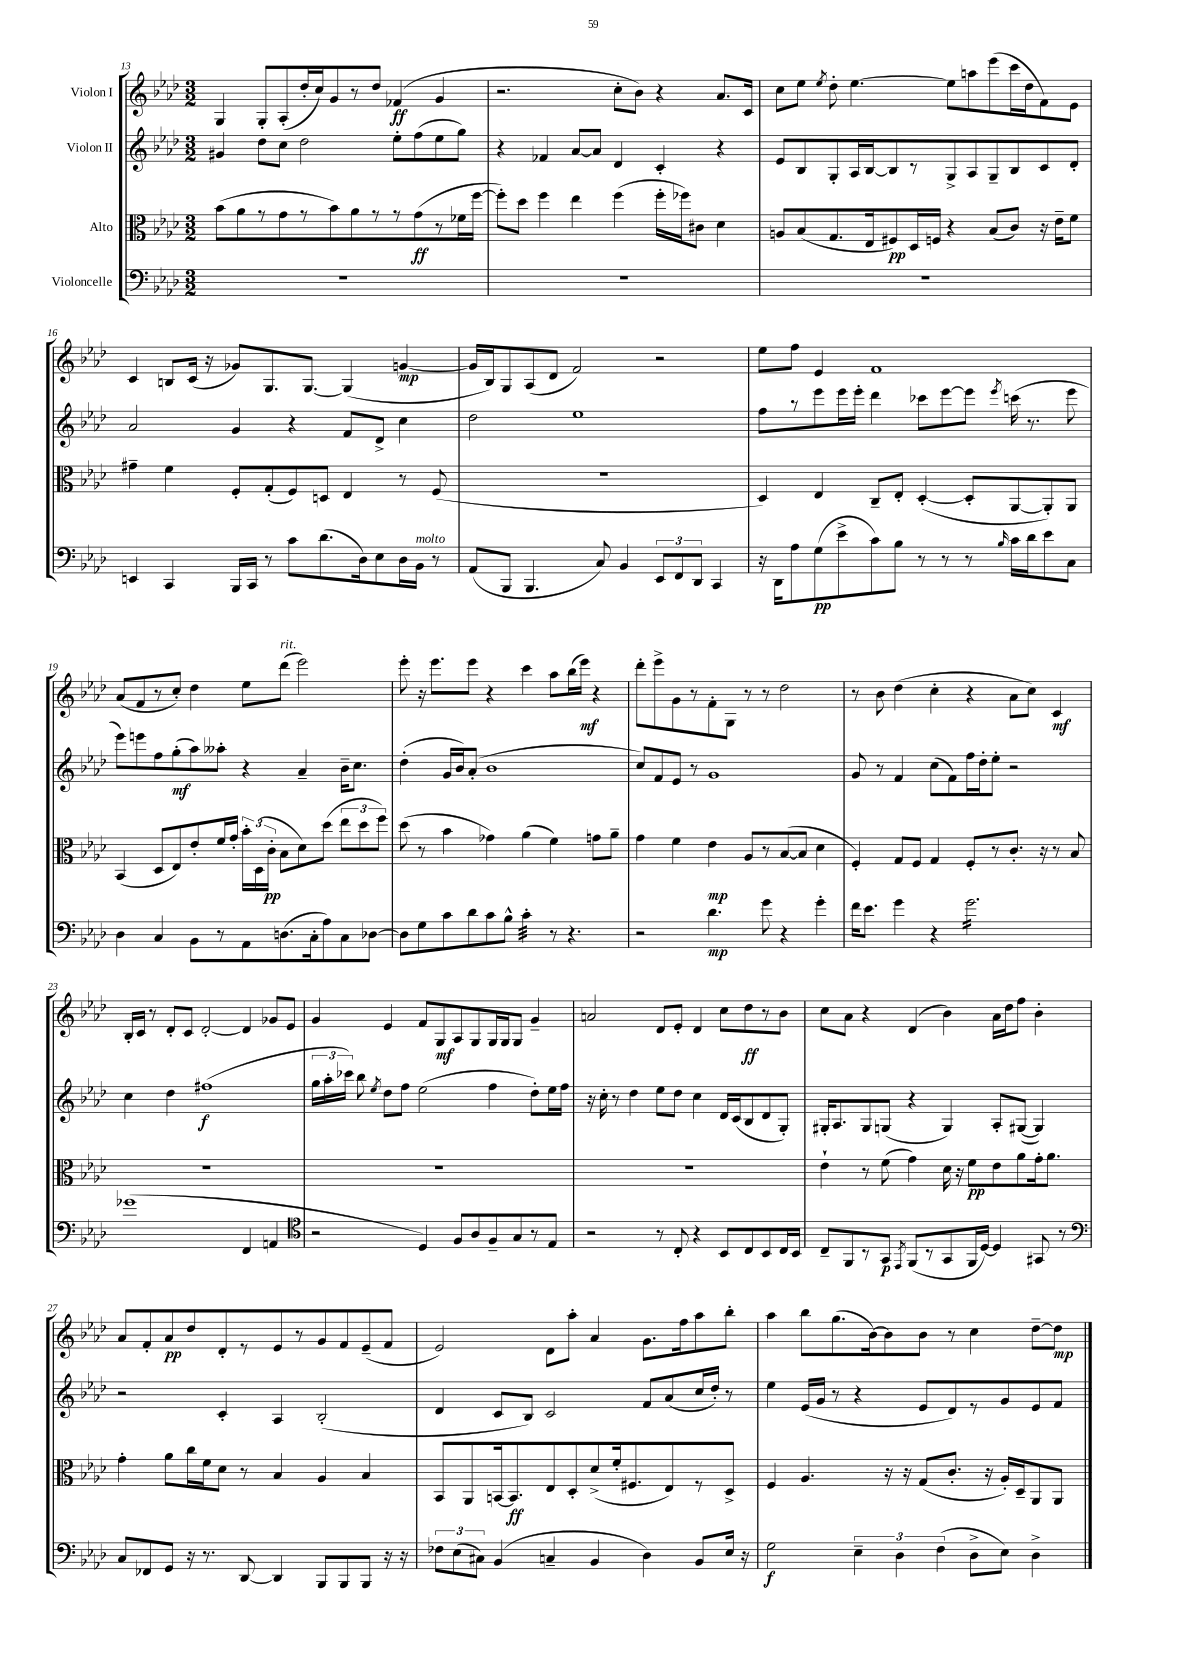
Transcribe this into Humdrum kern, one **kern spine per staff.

**kern	**kern	**kern	**kern
*staff4	*staff3	*staff2	*staff1
*clefF4	*clefC3	*clefG2	*clefG2
*k[b-e-a-d-]	*k[b-e-a-d-]	*k[b-e-a-d-]	*k[b-e-a-d-]
*M3/2	*M3/2	*M3/2	*M3/2
1.r	(8b-	4g#	4G
.	8a-	.	.
.	8r	8dd-	8G'
.	8g	8cc	(8A-'
.	8r	2dd-	16dd-'
.	.	.	16cc)
.	8b-)	.	8g
.	8a-	.	8r
.	8r	.	8dd-
.	8r	8ee-'	(4f-
.	(8g	(8ff	.
.	8r	8ee-	4g
.	16f-	8gg)	.
.	[16ff	.	.
=	=	=	=
1.r	8ff'])	4r	2.r
.	8dd-	.	.
.	4ff	4f-	.
.	4ee-	[8a-	.
.	.	8a-]	.
.	(4ff	4d-	8cc'
.	.	.	8b-)
.	16ff'	4c'	4r
.	16ff-)	.	.
.	8c#	.	.
.	4d-	4r	8.a-
.	.	.	16c
=	=	=	=
1.r	8A	8e-	8cc
.	(8B-	8B-	8ee-
.	.	.	8qee-
.	8.G	8G'	8dd-'
.	.	16A-	[4.ee-
.	16E-	[16B-	.
.	8F#)	8B-]	.
.	16D-	8r	.
.	16F	.	.
.	4r	8G^	8ee-]
.	.	8A-	8aa
.	(8B-	8G~	(8eee-
.	8c)	8B-	16ccc
.	.	.	16dd-
.	16r	8c	8f)
.	16e-~	.	.
.	8f	8d-'	8e-
=	=	=	=
4EE	4g#~	2a-	4c
4CC	4f	.	8B
.	.	.	(16c
.	.	.	16r
16BBB-	8F'	4g	8g-)
16CC	.	.	.
8r	(8G'	.	8.G
8c	8F)	4r	.
.	.	.	[8.G
(8.d-	8D	.	.
.	4E-	8f	(4G]
16D-)	.	.	.
8E-	.	8d-^	.
16D-	8r	4cc	[4g
16BB-	.	.	.
8r	(8F	.	.
=	=	=	=
(8AA-	1.r	2dd-	16g]
.	.	.	16B-)
8BBB-	.	.	8G
4.BBB-	.	.	(8A-
.	.	.	8d-
.	.	1ee-	2f)
8C)	.	.	.
4BB-	.	.	.
12EE-	.	.	2r
12FF	.	.	.
12DD-	.	.	.
4CC	.	.	.
=	=	=	=
16r	4D-)	8ff	8ee-
16DD-	.	.	.
8A-	.	8r	8ff
(8G	4E-	8eee-	4e-
8e-^	.	16eee-	.
.	.	16eee-'	.
8c)	8C~	4ddd-	1f
8B-	8E-'	.	.
8r	([4D-'	8ccc-	.
8r	.	[8eee-	.
8r	8D-']	8eee-]	.
16qqB-	.	8qeee-	.
16c	[8AA-	(16ccc	.
16d-	.	8.r	.
8e-	8AA-'])	.	.
8C	8AA-	8eee-	.
=	=	=	=
4D-	(4BB-	8eee-)	(8a-
.	.	8eee	8f
4C	8D-	8ff	8r
.	8E-)	(8gg'	8cc')
8BB-	8e-'	8aa-)	4dd-
8r	16f	8aa--'	.
.	16g'	.	.
8AA-	24b-'	4r	8ee-
.	(24D-	.	.
.	24c'	.	.
(8.D	8B-	.	(8ddd-
.	8d-)	4a-~	2eee-)
16C'	.	.	.
8A-)	(8dd-	.	.
8C	12ee-	16b-~	.
.	.	8.cc	.
.	12dd-	.	.
[8D-	.	.	.
.	12ff)	.	.
=	=	=	=
8D-]	(8dd-	(4dd-'	8eee-'
8G	8r	.	16r
.	.	.	8.eee-
8c	4b-	16g	.
.	.	16b-)	.
8d-	.	(8a-'	8eee-
8c	4g-)	1b-	4r
8B-^^	.	.	.
4c'	(4a-	.	4ccc
8r	4f)	.	8aa-
4.r	.	.	(16bb-
.	.	.	16eee-)
.	8g	.	4r
.	8a-~	.	.
=	=	=	=
2r	4g	8cc)	8ddd-'
.	.	8f	8eee-^
.	4f	8e-	8g
.	.	8r	8r
4.d-	4e-	1g	8f'
.	.	.	8G
.	8A-	.	8r
8g	8r	.	8r
4r	([8B-	.	2dd-
.	8B-]	.	.
4g'	4d-	.	.
=	=	=	=
16f	4F')	8g	8r
8.e-	.	.	.
.	.	8r	8b-
4g	8G	4f	(4dd-
.	8F	.	.
4r	4G	(8cc	4cc'
.	.	8f)	.
2.g	8F'	16ff	4r
.	.	16dd-'	.
.	8r	8ee-'	.
.	8.c'	2r	8a-
.	.	.	8cc)
.	16r	.	.
.	8r	.	4c
.	8B-	.	.
=	=	=	=
(1g-	1.r	4cc	16B-'
.	.	.	16c
.	.	.	8r
.	.	4dd-	8d-'
.	.	.	8c
.	.	(1ff#	[2d-'
4FF	.	.	4d-]
4AA	.	.	8g-
.	.	.	8e-
=	=	=	=
*clefC4	*	*	*
2r	1.r	24gg	4g
.	.	24aa-'	.
.	.	24ccc-)	.
.	.	8bb-	.
.	.	8qee-	.
.	.	8dd-	4e-
.	.	8ff	.
4D-)	.	(2ee-	8f
.	.	.	8G
8F	.	.	8A-
8A-	.	.	8G
8F~	.	4ff	16G
.	.	.	16G
8G	.	.	8G
8r	.	8dd-')	4g~
8E-	.	16ee-	.
.	.	16ff	.
=	=	=	=
2r	1.r	16r	2a
.	.	16cc'	.
.	.	8r	.
.	.	4dd-	.
8r	.	8ee-	8d-
8C'	.	8dd-	8e-'
4r	.	4cc	4d-
8BB-	.	16d-	8cc
.	.	(16c	.
8C	.	8B-	8dd-
8BB-	.	8d-	8r
16C	.	8G')	8b-
16BB-	.	.	.
=	=	=	=
8C~	4e-`	16G#'	8cc
.	.	8.A-	.
8FF	.	.	8a-
8r	8r	8G#	4r
8GG	(8f	(8G	.
8qEE-	.	.	.
(8FF	4g)	4r	(4d-
8r	.	.	.
8GG	16d-	4G)	4b-)
.	16r	.	.
16FF	8f	.	.
[16D-)	.	.	.
4D-]	8e-	8A-'	16a-
.	.	.	16dd-
.	8a-	([8G#	8ff
8GG#	16g'	4G#])	4b-'
.	8.a-	.	.
8r	.	.	.
=	=	=	=
*clefF4	*	*	*
8C	4g'	2r	8a-
8FF-	.	.	8f'
8GG	8a-	.	8a-
16r	16cc	.	8dd-
8.r	16f	.	.
.	8d-	4c'	8d-'
[8DD-	8r	.	8r
4DD-]	4B-	4A-	8e-
.	.	.	8r
8BBB-	4A-	(2B-'	8g
8BBB-	.	.	8f
8BBB-	4B-	.	(8e-~
16r	.	.	8f
16r	.	.	.
=	=	=	=
12F-	8BB-	4d-	2e-)
(12E-	.	.	.
.	8AA-	.	.
12C#)	.	.	.
(4BB-	[16BB	8c	.
.	8.BB]	.	.
.	.	8B-)	.
4C~	8E-	2c	8d-
.	8D-'	.	8aa-'
4BB-	(8d-^	.	4a-
.	16f'	.	.
.	8.F#	.	.
4D-)	.	8f	8.g
.	8E-)	(8a-	.
.	.	.	16ff
8BB-	8r	16cc	8aa-
.	.	16dd-')	.
16E-	8D-^	8r	8bb-'
16r	.	.	.
=	=	=	=
2G	4F	4ee-	4aa-
.	4.A-	(16e-	8bb-
.	.	16g	.
.	.	8r	(8.gg
6E-~	.	4r	.
.	.	.	[16b-)
.	16r	.	8b-]
6D-	.	.	.
.	16r	.	.
.	(8G	8e-	8b-
(6F	.	.	.
.	8.c'	8d-)	8r
8D-^	.	8r	4cc
.	16r	.	.
8E-)	16A-')	8g	.
.	16D-~	.	.
4D-^	8AA-	8e-	[8dd-~
.	8AA-	8f	8dd-]
==	==	==	==
*-	*-	*-	*-
